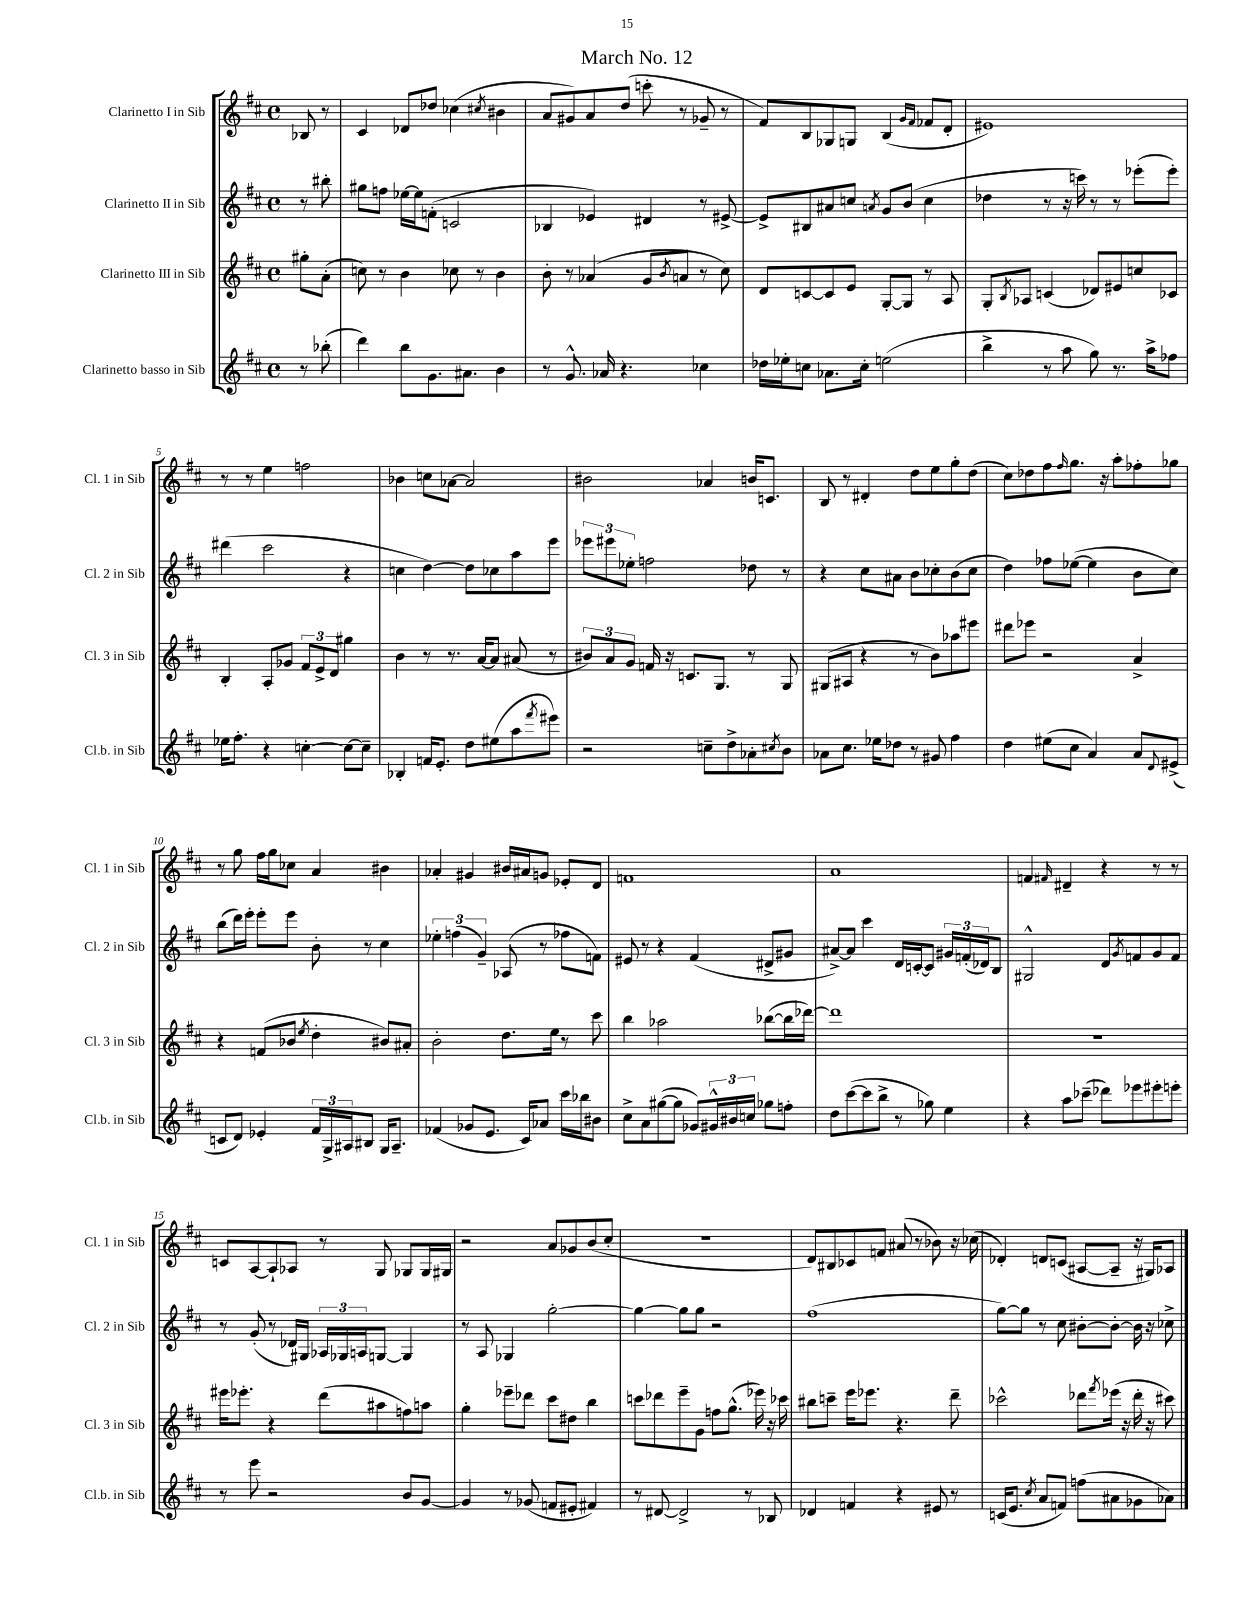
\header { title = "March No. 12" }
<<
\new StaffGroup <<
\new Staff = "s0" \with { instrumentName = "Clarinetto I in Sib" shortInstrumentName = "Cl. 1 in Sib" } {
    \clef treble \key d \major \defaultTimeSignature \time 4/4 \partial 4
    bes8 r8 |
    cis'4 des'8 des''8 ces''4( \acciaccatura { cis''8 } bis'4 |
    a'8 gis'8) a'8 d''8( c'''8-. r8 ges'8-- r8 |
    fis'8) b8 ges8 g8 b4( \grace { g'16 fis'16 } fes'8 d'8-. |
    eis'1) |
    r8 r8 e''4 f''2 |
    bes'4 c''8 aes'8~ aes'2 |
    bis'2 aes'4 b'16 c'8. |
    b8 r8 dis'4-. d''8 e''8 g''8-. d''8( |
    cis''8) des''8 fis''8 \grace { fis''16 } g''8. r16 a''8-. fes''8-. ges''8 |
    r8 g''8 fis''16 g''16 ces''8 a'4 bis'4 |
    aes'4-. gis'4 bis'16 ais'16 g'8 ees'8-. d'8 |
    f'1 |
    a'1 |
    f'4 \grace { fis'16 } dis'4-- r4 r8 r8 |
    c'8 a8~ a8-! aes8 r8 g8 ges8 ges16 gis16 |
    r2 a'8 ges'8 b'8( cis''8-. |
    R1 |
    d'8) bis8 ces'8 f'8 ais'8( r8 bes'8) r16 ces''16( |
    des'4-.) d'8 c'8( ais8~ ais8-- r16 gis16) aes8 \bar "|." |
}
\new Staff = "s1" \with { instrumentName = "Clarinetto II in Sib" shortInstrumentName = "Cl. 2 in Sib" } {
    \clef treble \key d \major \defaultTimeSignature \time 4/4 \partial 4
    r8 bis''8-. |
    gis''8 f''8 ees''16~ ees''16 f'8-.( c'2 |
    bes4 ees'4) dis'4 r8 eis'8~-> |
    eis'8-> bis8 ais'8 c''8 \acciaccatura { a'8 } g'8 b'8( c''4 |
    des''4 r8 r16 c'''16) r8 r8 ees'''8-.( ees'''8-.) |
    dis'''4( cis'''2 r4 |
    c''4 d''4~) d''8 ces''8 a''8 e'''8 |
    \tuplet 3/2 { ees'''8 eis'''8 ees''8-. } f''2 des''8 r8 |
    r4 cis''8 ais'8 b'8 ces''8-. b'8( ces''8 |
    d''4) fes''8 ees''8~( ees''4 b'8 cis''8) |
    b''8( d'''16) e'''16-. e'''8-. e'''8 b'8-. r8 cis''4 |
    \tuplet 3/2 { ees''4-. f''4( g'4--) } aes8( r8 fes''8 f'8) |
    eis'8 r8 r4 fis'4( dis'8-> gis'8 |
    ais'8~->) ais'8 cis'''4 d'16 c'16~-. c'8 \tuplet 3/2 { gis'16 f'16-.( des'16) } b8 |
    gis2-^ d'8 \acciaccatura { g'8 } f'8 g'8 f'8 |
    r8 g'8-.( r8 des'16) gis16 \tuplet 3/2 { aes16 ges16 a16 } g8~ g4 |
    r8 a8 ges4 g''2~-. |
    g''4~ g''8 g''8 r2 |
    fis''1( |
    g''8~) g''8 r8 cis''8 bis'8~-. bis'8~-. bis'16 r16 ces''8-> \bar "|." |
}
\new Staff = "s2" \with { instrumentName = "Clarinetto III in Sib" shortInstrumentName = "Cl. 3 in Sib" } {
    \clef treble \key d \major \defaultTimeSignature \time 4/4 \partial 4
    gis''8-. a'8-.( |
    c''8) r8 b'4 ces''8 r8 b'4 |
    b'8-. r8 aes'4( g'8 \acciaccatura { b'8 } a'8 r8 cis''8) |
    d'8 c'8~ c'8 e'8 g8~-. g8 r8 a8 |
    g8-. \acciaccatura { b8 } aes8 c'4( des'8) eis'8 c''8 ces'8 |
    b4-. a8-. ges'8 \tuplet 3/2 { fis'8 e'8-> d'8 } gis''4 |
    b'4 r8 r8. a'16~ a'8 ais'8( r8 |
    \tuplet 3/2 { bis'8) a'8 g'8 } f'16 r16 c'8. g8. r8 g8 |
    gis8( ais8 r4 r8 b'8) aes''8 eis'''8 |
    dis'''8 ees'''8 r2 a'4-> |
    r4 f'8( bes'8 \acciaccatura { e''8 } d''4-. bis'8) ais'8-. |
    b'2-. d''8. e''16 r8 cis'''8 |
    b''4 aes''2 bes''8~( bes''16 des'''16~) |
    des'''1 |
    r1 |
    eis'''16 ees'''8.-. r4 d'''8( ais''8 f''8) a''8 |
    g''4-. ees'''8-- des'''8 cis'''8 dis''8 b''4 |
    c'''8 des'''8 e'''8-- g'8 f''8 g''8.-^( ees'''16) r16 ces'''16 |
    bis''8 c'''8-- e'''16 ees'''8. r4. d'''8-- |
    ces'''2-^ des'''8 \acciaccatura { fis'''8 } ees'''16( r16 des'''16-. r16 cis'''8) \bar "|." |
}
\new Staff = "s3" \with { instrumentName = "Clarinetto basso in Sib" shortInstrumentName = "Cl.b. in Sib" } {
    \clef treble \key d \major \defaultTimeSignature \time 4/4 \partial 4
    r8 bes''8-.( |
    d'''4) b''8 g'8. ais'8. b'4 |
    r8 g'8.-^ aes'16 r4. ces''4 |
    des''16 ees''16-. c''8 aes'8. c''16-. e''2( |
    b''4-> r8 a''8 g''8) r8. a''16-> fes''8 |
    ees''16 fis''8.-. r4 c''4~-. c''8~ c''8-- |
    bes4-. f'16 e'8.-. d''8 eis''8( a''8 \acciaccatura { fis'''8 } eis'''8) |
    r2 c''8-- d''8-> aes'8-. \acciaccatura { cis''8 } b'8 |
    aes'8 cis''8. ees''16 des''8 r8 gis'8 fis''4 |
    d''4 eis''8( cis''8 a'4) a'8 \appoggiatura { d'8 } eis'8->( |
    c'8 d'8) ees'4-. \tuplet 3/2 { fis'16 g16-> ais16 } bis8 g16 ais8.-- |
    fes'4( ges'8 e'8. cis'16) aes'8 cis'''16 bes''16 bis'8 |
    cis''8-> a'8 gis''8~( gis''8 ges'8) \tuplet 3/2 { gis'16-^ bis'16 c''16 } ges''8 f''8-. |
    d''8 cis'''8~( cis'''8 b''8-> r8 ges''8) e''4 |
    r4 a''8 ces'''8--( des'''8) ees'''8 eis'''8-. e'''8-. |
    r8 e'''8 r2 b'8 g'8~ |
    g'4 r8 ges'8( f'8 eis'8-. fis'4) |
    r8 dis'8~ dis'2-> r8 bes8 |
    des'4 f'4 r4 eis'8 r8 |
    c'16( e'8. \acciaccatura { cis''8 } a'8 f'8) f''8( ais'8 ges'8 aes'8) \bar "|." |
}
>>
>>
